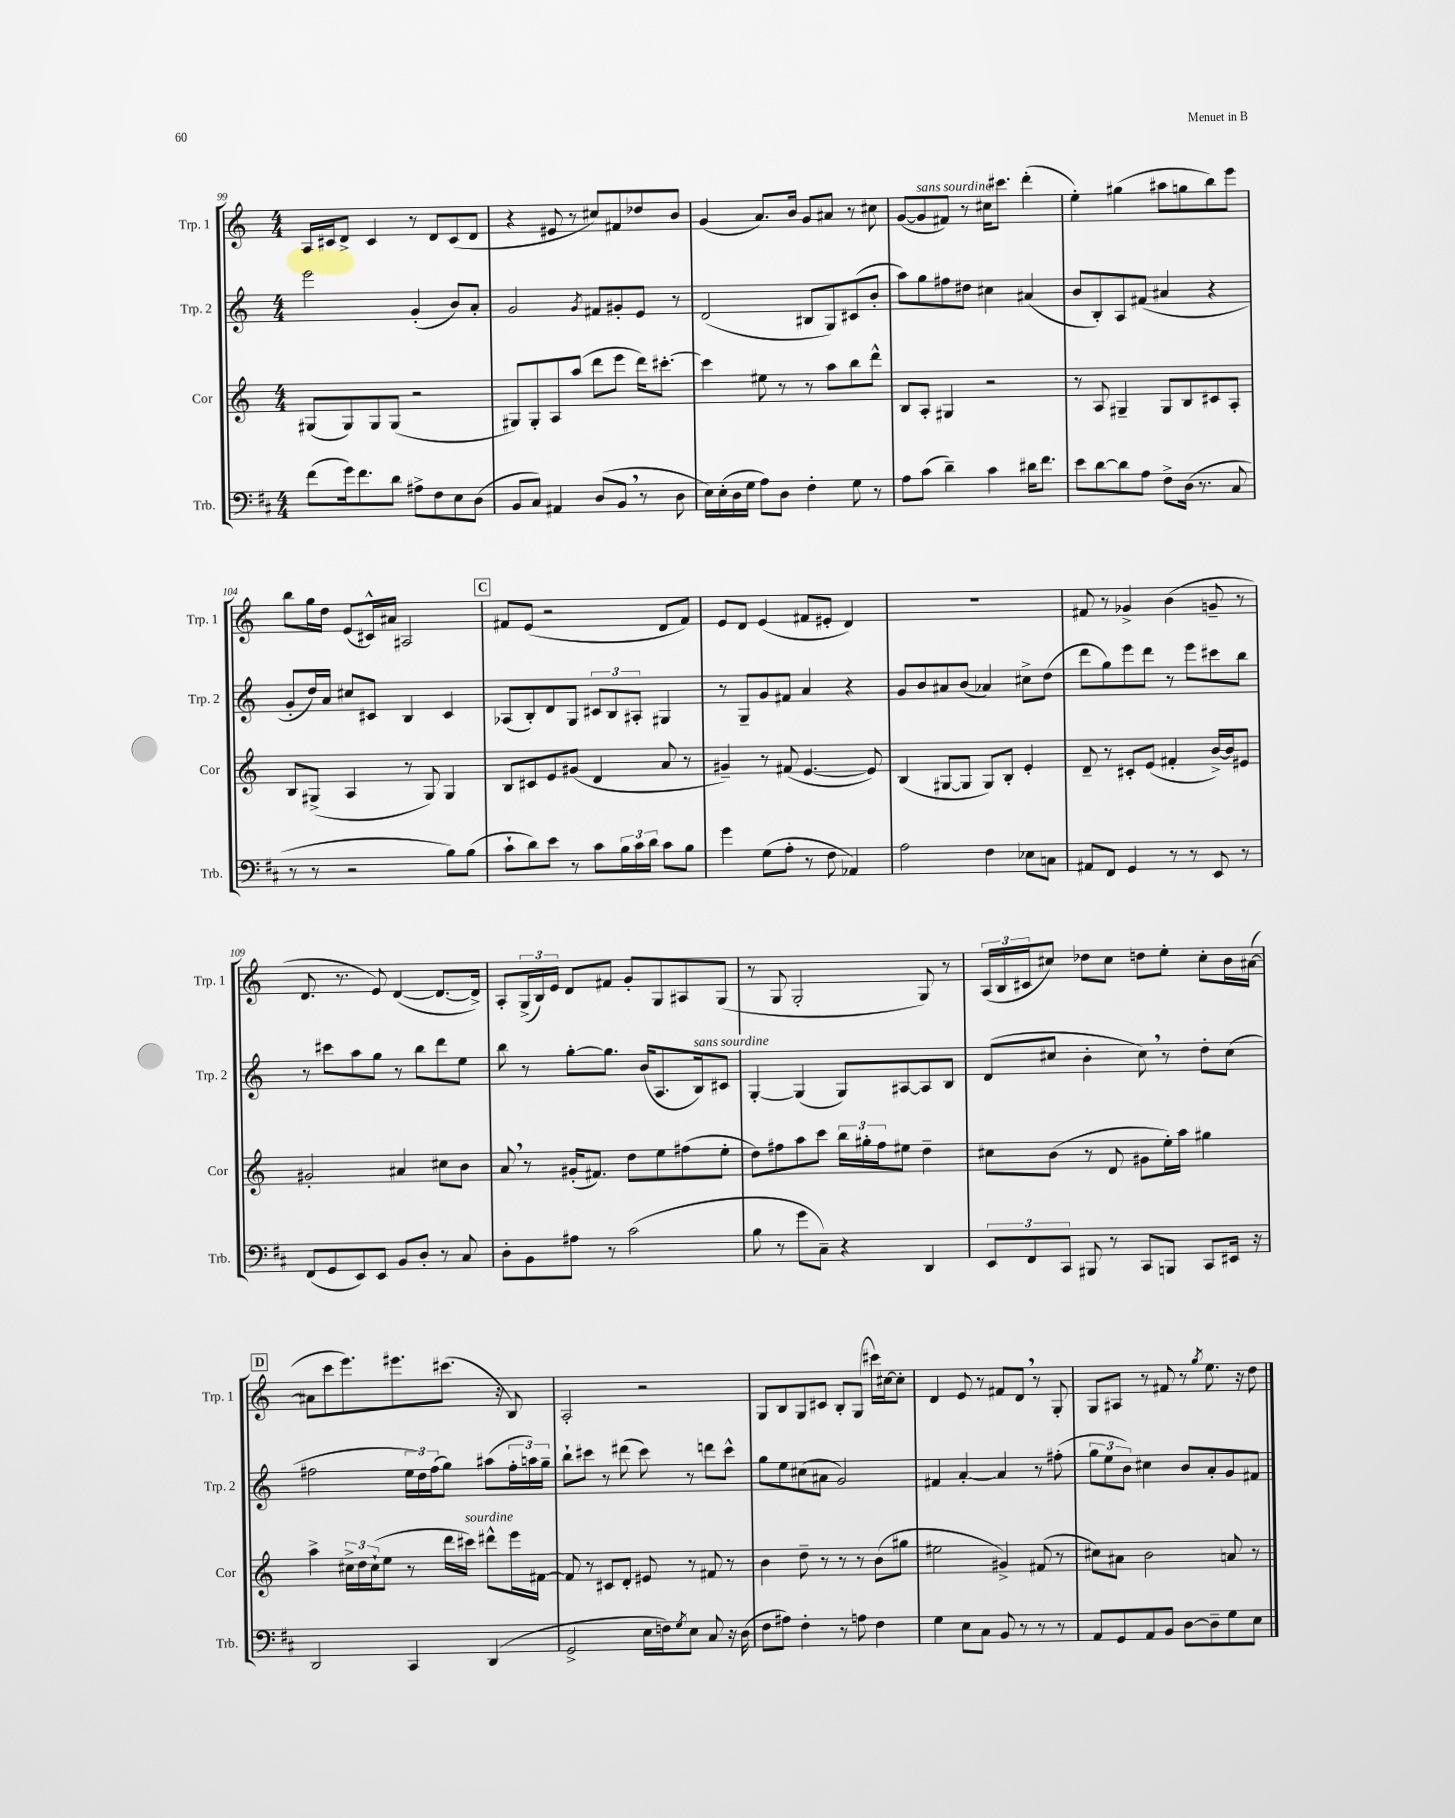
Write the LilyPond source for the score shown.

<<
\new StaffGroup <<
\new Staff = "s0" \with { instrumentName = "Trp. 1" shortInstrumentName = "Trp. 1" } {
    \clef treble \key c \major \numericTimeSignature \time 4/4
    a16 cis'16 d'8-> cis'4 r8 d'8 cis'8( d'8 |
    r4 eis'8 r8 cis''8) fis'8 des''8 b'8 |
    g'4( a'8.) b'16 g'8 ais'8 r8 cis''8 |
    g'8~( g'8^\markup { \italic "sans sourdine" } fis'8) r8 cis''16 cis'''8. d'''4-.( |
    e''4-.) gis''4( ais''8 g''8 b''8) e'''8 |
    b''8 g''16 d''16 e'8( cis'16-^) ais'16 ais2 |
    \mark \markup { \box "C" } fis'8 e'8( r2 d'8 fis'8) |
    e'8 d'8 e'4( fis'8 eis'8-. d'4) |
    r1 |
    fis'8 r8 ges'4-> b'4( g'8-- r8 |
    d'8. r8. e'8) d'4~( d'8.~ d'16->) |
    a8-. \tuplet 3/2 { g16->( b16) e'16 } d'8 fis'8 g'8-. g8 ais8 g8( |
    r8 g8 g2-. g8) r8 |
    \tuplet 3/2 { a16( b16 cis'16 } cis''8) des''8 cis''8 d''8 e''8-. cis''8-. b'16 ais'16~( |
    \mark \markup { \box "D" } ais'8 c'''8 e'''8.) eis'''8. cis'''8.( r16 b8) |
    a2-. r2 |
    g8 b8 g8 cis'8 b8-. g8( cis'''16) cis''16~ cis''8-. |
    d'4 e'8 r8 fis'8 d'8 \breathe r8 g8-. |
    g8 ais8 r8 fis'8 r8 \acciaccatura { g''8 } e''8. r16 d''8 \bar "|." |
}
\new Staff = "s1" \with { instrumentName = "Trp. 2" shortInstrumentName = "Trp. 2" } {
    \clef treble \key c \major \numericTimeSignature \time 4/4
    e'''2 g'4-.( b'8) a'8-. |
    g'2 \acciaccatura { g'8 } fis'8 gis'8-. e'8 r8 |
    d'2( bis8 g8) cis'8( b'8-. |
    a''8) g''8 fis''8 dis''8 cis''4 ais'4( |
    b'8 b8-.) a8 fis'8( ais'4 r4 |
    g'8-. d''16) a'16 cis''8 cis'8 b4 cis'4 |
    \mark \markup { \box "C" } aes8( b8-.) d'8 g8 \tuplet 3/2 { cis'8 b8 ais8-. } gis4 |
    r8 g8-- g'8 fis'8 a'4 r4 |
    g'8 b'8 ais'8 b'8( aes'4) cis''8-> d''8( |
    d'''8 g''8) e'''8 d'''8 r8 e'''8 cis'''8 b''8 |
    r8 cis'''8 a''8 g''8 r8 b''8 d'''8 e''8 |
    b''8 r8 g''8~-. g''8. b'16( a8. b16^\markup { \italic "sans sourdine" }) cis'8 |
    g4~-. g4( g8) ais8~ ais8 b8 |
    d'8( cis''8 b'4-. cis''8) \breathe r8 d''8-. cis''8( |
    \mark \markup { \box "D" } fis''2 \tuplet 3/2 { e''16 d''16) fis''16( } g''8) ais''8( \tuplet 3/2 { fis''16-. a''16) g''16-- } |
    b''8-! cis'''8 r8 dis'''8( cis'''8) r8 d'''8 cis'''8-^ |
    g''8 e''8 cis''8( ais'8 g'2) |
    fis'4 a'4~-. a'4 r8 fis''8-.( |
    \tuplet 3/2 { g''8 e''8 b'8) } cis''4 b'8 a'8-. g'8 fis'8 \bar "|." |
}
\new Staff = "s2" \with { instrumentName = "Cor" shortInstrumentName = "Cor" } {
    \clef treble \key c \major \numericTimeSignature \time 4/4
    gis8( gis8) gis8 gis8( r2 |
    gis8) gis8-. a8 a''8( d'''8 e'''8 d'''16) cis'''8.~-. |
    cis'''4 eis''8 r8 r8 a''8 b''8 d'''8-^ |
    b8 a8-. gis4 r2 |
    r8 a8 gis4-- gis8 b8 cis'8 a8-. |
    b8 gis8->( a4 r8 gis8) gis4 |
    \mark \markup { \box "C" } b8 cis'8 e'8 gis'8( d'4 a'8 r8 |
    gis'4--) r8 fis'8( e'4.~ e'8) |
    b4( gis8~ gis8 gis8) b8-. e'4-. |
    d'8-- r8 cis'8-. e'8( fis'4-. b'16~->) b'16 eis'8 |
    gis'2-. ais'4 cis''8 b'8 |
    a'8 \breathe r8 gis'16-.( fis'8.) d''8 e''8 fis''8( e''8-. |
    d''8) fis''8 a''8 c'''8 \tuplet 3/2 { b''16 gis''16-. fis''16 } eis''8 d''4-- |
    cis''8 b'8( r8 d'8 gis'8 e''16-.) a''16 gis''4 |
    \mark \markup { \box "D" } a''4-> \tuplet 3/2 { cis''16-> d''16 cis''16-!( } e''8 r8 d'''16 cis'''16^\markup { \italic "sourdine" }) dis'''8-^ e'''16 fis'16~ |
    fis'8 r8 cis'8 d'8-. eis'8 r8 fis'8 r8 |
    b'4 d''8-- r8 r8 r8 b'8( gis''8 |
    eis''2 gis'4->) fis'8( r8 |
    cis''8) ais'8 b'2 a'8 r8 \bar "|." |
}
\new Staff = "s3" \with { instrumentName = "Trb." shortInstrumentName = "Trb." } {
    \clef bass \key d \major \numericTimeSignature \time 4/4
    fis'8( g'16) fis'8. d'8 ais8-> fis8 e8 d8( |
    b,8 cis8) ais,4 d8( b,8 \breathe r8 d8 |
    e16) e16-.( d16 g16 a8) d8 fis4-. g8 r8 |
    a8 cis'8( d'4--) cis'4 dis'16 fis'8. |
    e'8 d'8~ d'8 a8 fis8-> d16( r8. cis8 |
    r8 r8 r2 b8) b8( |
    \mark \markup { \box "C" } cis'8-! d'8) e'8 r8 cis'8 \tuplet 3/2 { b16 cis'16 d'16 } cis'8 b8 |
    g'4 g8( a8-. r8 fis8 aes,4) |
    a2 fis4 ees8 c8 |
    ais,8 fis,8 g,4 r8 r8 e,8 r8 |
    fis,8( g,8 e,8) e,8 b,8 d8-. r8 cis8 |
    d8-. b,8 ais8 r8 cis'2( |
    b8 r8 g'8 cis8--) r4 d,4 |
    \tuplet 3/2 { e,8 fis,8 cis,8 } bis,,8 r8 cis,8 b,,8 cis,8 eis,16 r16 |
    \mark \markup { \box "D" } d,2 cis,4 d,4( |
    g,2-> e16 f16) \acciaccatura { g8 } e8 cis8 r16 d16( |
    fis8 ais8) fis4-. r8 a8 fis4 |
    g4 e8 cis8 b,8 r8 r8 r8 |
    a,8 g,8 a,8 b,8 d8~ d8-- g8 e8 \bar "|." |
}
>>
>>
\layout { \context { \Score currentBarNumber = #99 } }
